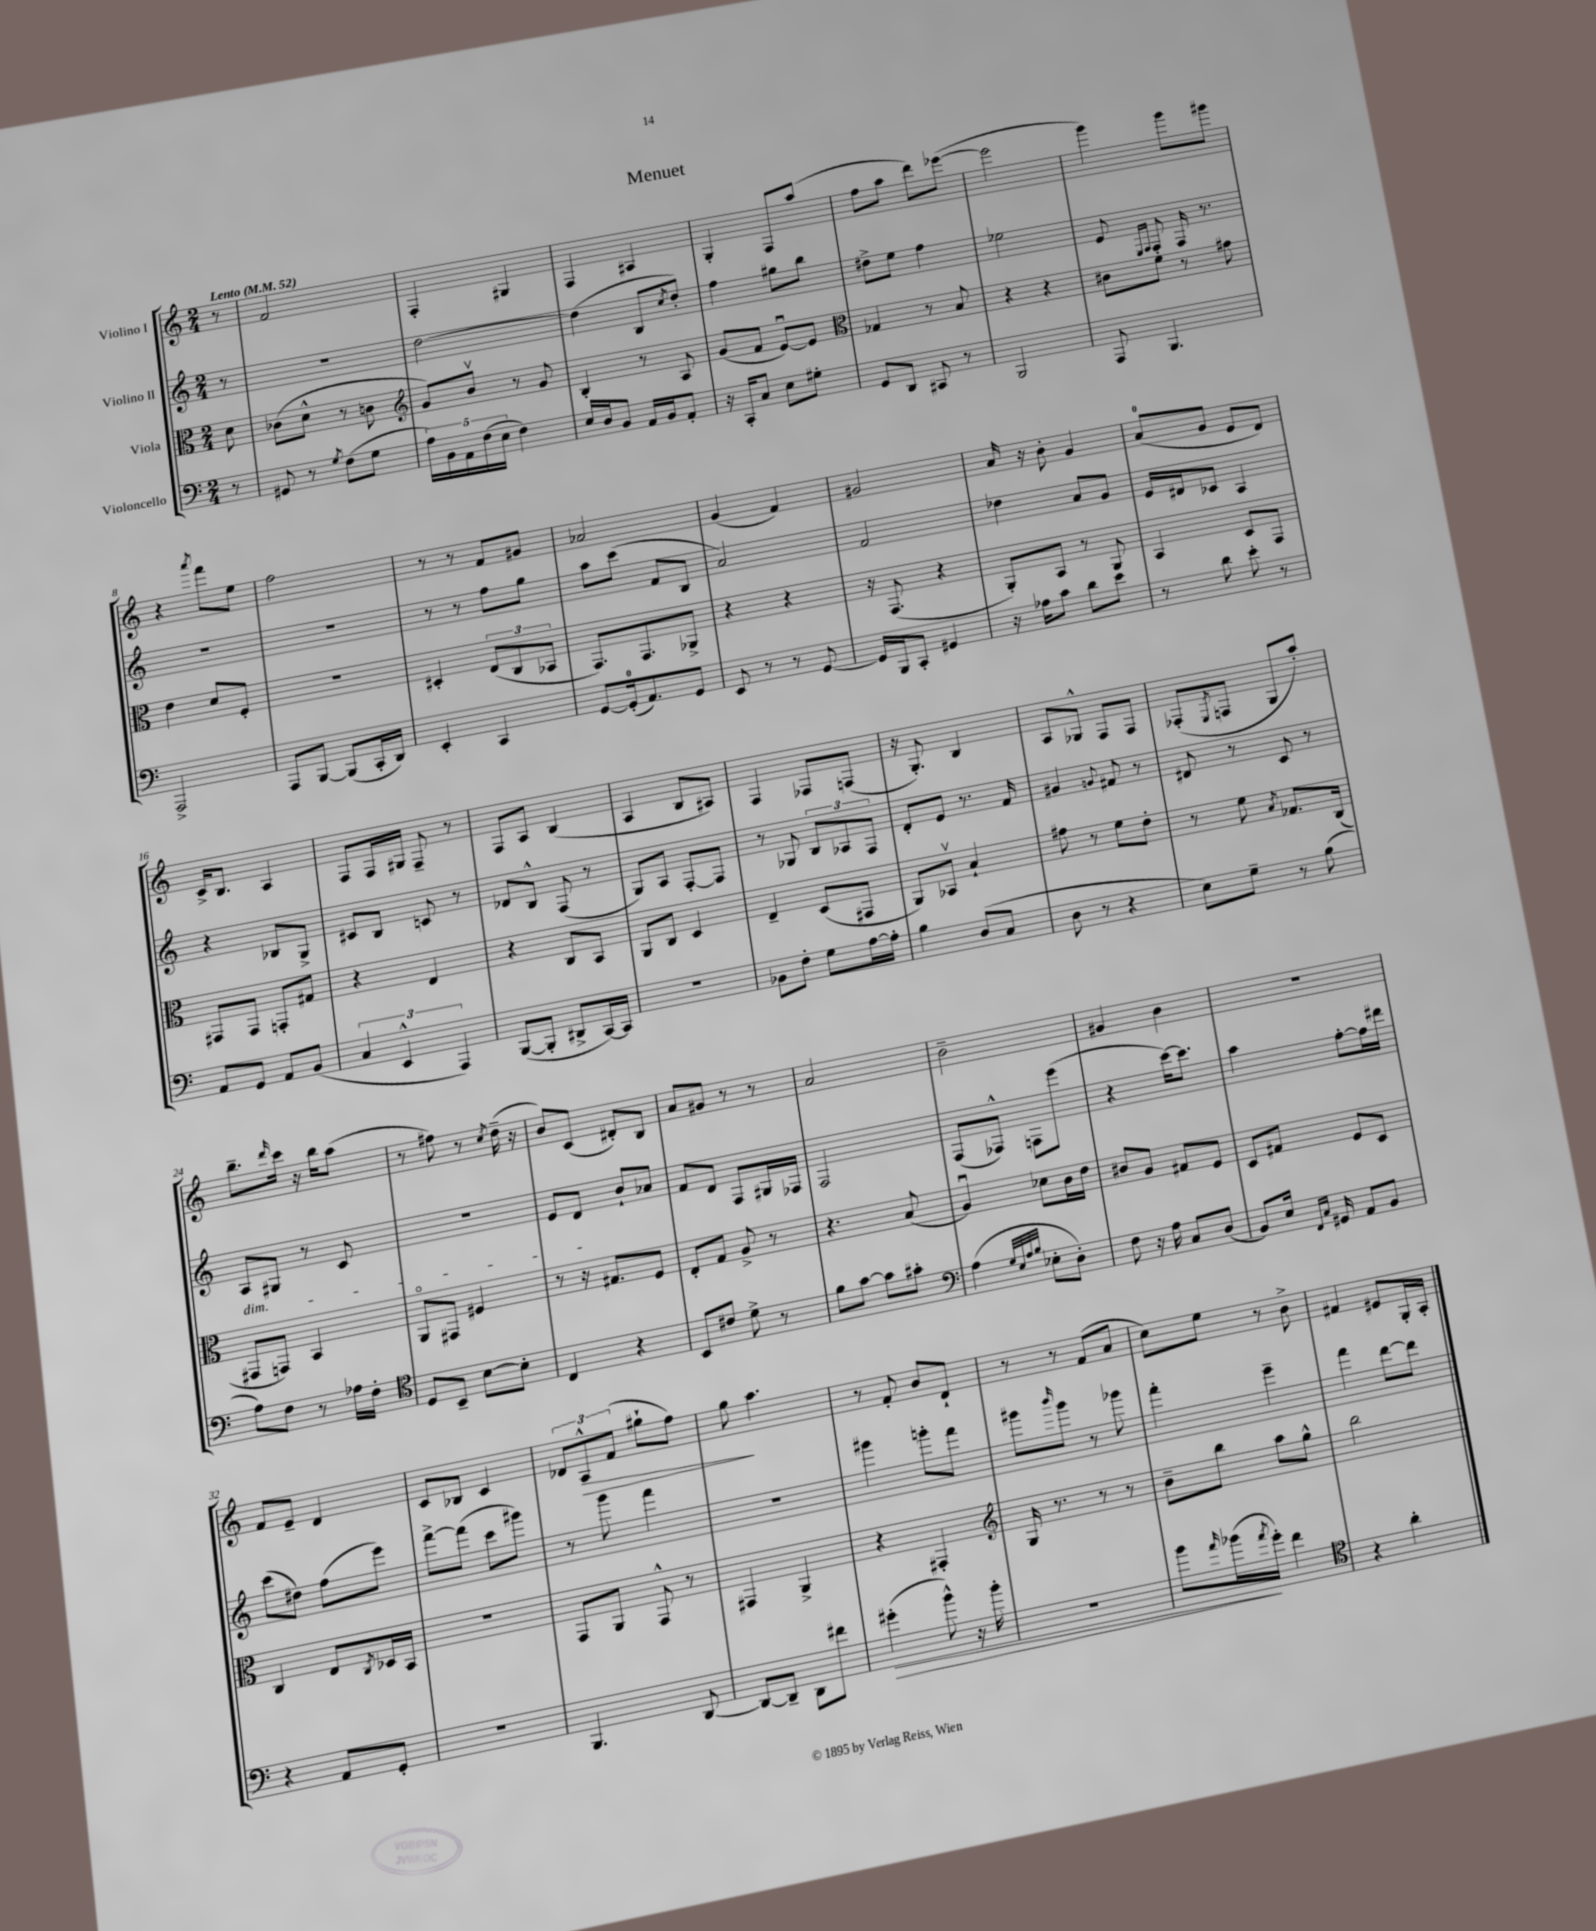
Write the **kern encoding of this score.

**kern	**kern	**kern	**kern
*staff4	*staff3	*staff2	*staff1
*clefF4	*clefC3	*clefG2	*clefG2
*k[]	*k[]	*k[]	*k[]
*M2/4	*M2/4	*M2/4	*M2/4
*MM52	*MM52	*MM52	*MM52
8r	8d	8r	8r
=	=	=	=
8GG#	(8c-	2r	2f
8r	8d^^	.	.
8qG	.	.	.
(8F	8r	.	.
8G	8c	.	.
=	=	=	=
*	*clefG2	*	*
20A)	8g)	[2dd	4F'
20BB	.	.	.
20AA	.	.	.
.	8bv	.	.
(20F	.	.	.
20E	.	.	.
4F)	8r	.	4G#
.	8g	.	.
=	=	=	=
16E	4B'	(4dd]	4F
16D	.	.	.
8BB	.	.	.
16AA	8r	8B	4A#
16BB	.	.	.
.	.	8qcc	.
8AA'	8A	8dd')	.
=	=	=	=
16r	(8g	4ff	4G'
16CC'	.	.	.
8C	8f	.	.
8E	[8eu)	8gg#	8F
8G#'	8e]	8bb	(8aa
=	=	=	=
*	*clefC3	*	*
8GG	4G-	8dd#^	8ff
8DD	.	8ee	8aa
8CC#	8r	4ff	8ddd)
8r	8B	.	([8eee-
=	=	=	=
2BBB	4r	2ee-	2eee-]
.	4r	.	.
=	=	=	=
8AAA	8c#	8e	4ggg)
.	.	16qqE	.
.	.	16qqF	.
4.BBB	8f	8F'	.
.	8r	16F	8ggg
.	.	8.r	.
.	8g#	.	8ggg#
=	=	=	=
2AAA^	4e	2r	4r
.	.	.	8qaaa
.	8d	.	8fff
.	8F'	.	8ee
=	=	=	=
8AAA	2r	2r	2ff
[8BBB	.	.	.
(8BBB]	.	.	.
16CC'	.	.	.
16DD)	.	.	.
=	=	=	=
4EE'	4D#'	8r	8r
.	.	8r	8r
4CC	(12E	8ff	8f
.	12C	.	.
.	.	8gg	8g#
.	12BB-	.	.
=	=	=	=
[8GG	8.GG)	8aa	2a-
(16GG']	.	(8ccc	.
8.AA)	8.GG	.	.
.	.	8f	.
8GG	8AA-^	8B	.
=	=	=	=
8EE	4r	2a)	(4g
8r	.	.	.
8r	4r	.	4f)
[8GG	.	.	.
=	=	=	=
16GG]	16r	2f	2g#
16BBB	(8.GG	.	.
8CC'	.	.	.
4GG#	4r	.	.
=	=	=	=
16r	8AA')	4dd-	16a
16A-	.	.	16r
8c	8BB	.	8b'
8d	8r	8a	4g
8e	8AA	8g	.
=	=	=	=
8r	4BB	16e	(8a
.	.	16d#	.
8d	.	8c-	8g
8e'	8D	4A	8e
8r	8GG	.	8d)
=	=	=	=
8AA	8GG#	4r	16c^
.	.	.	8.B
8GG	8GG#	.	.
8AA	8GG'	8B-	4A
(8BB	8G#	8G^	.
=	=	=	=
6C	4r	8c#	8F
.	.	8B	16F
6EE^^	.	.	.
.	.	.	16G#
.	4E	8c	8F~
6AAA)	.	.	.
.	.	8r	8r
=	=	=	=
([8BBB	4r	8d-	8F
8BBB']	.	8B^^	8A
8DD#^	8C	(8F	(4B
[16CC)	8BB	8r	.
16CC]	.	.	.
=	=	=	=
2r	8AA	8G)	4A
.	8C	8A	.
.	4D	[8F'	8B
.	.	8F]	8A#)
=	=	=	=
8BB-	4E~	8r	4F
8F'	.	8G-	.
8G	(8D	12B	8F-
.	.	12A-	.
[16A	8GG#	.	(8F
.	.	12F	.
16A']	.	.	.
=	=	=	=
4B	8AA)	8d'	16r
.	.	.	8.G')
.	8BB-v	8e	.
(8D	4B`	8.r	4B
8C	.	.	.
.	.	16f	.
=	=	=	=
8D	8g#	4g#	8A
8r	8r	.	8G-^^
.	.	8qqg	.
4r	8f	8f#	8F
.	8e'	8r	8F
=	=	=	=
8E)	8r	8d#	(8F-'
.	.	.	8qE
8G~	8f	8r	8F
.	8qB	.	.
8r	8.G-	8c	8G
(8B	.	8r	8aa')
.	(16C	.	.
=	=	=	=
8A)	8GG#	8A	8.bb~
8F	8GG)	8G#	.
.	.	.	16qqddd
.	.	.	16ccc
8r	4BB	8r	16r
.	.	.	16bb
16A-	.	8c	(8aa
16F'	.	.	.
=	=	=	=
*clefC4	*	*	*
8D	8AAo	2r	8r
8BB~	8GG#	.	8ff#)
[8B	4F#	.	8r
.	.	.	8qcc
8B']	.	.	(16dd~
.	.	.	16r
=	=	=	=
4C	8r	8e	8b)
.	16r	8d	(8c
.	8.G#	.	.
4r	.	8b`	8d#')
.	8F	8a-	8B
=	=	=	=
8BB	8E'	8f	8a
8c#	8G	8d	8g#
8d^	8A^	8F	8r
8r	8r	16G#	8r
.	.	16F-	.
=	=	=	=
8f	4.r	2F	2a
[8g	.	.	.
8g]	.	.	.
8g#'	(8B	.	.
=	=	=	=
*clefF4	*	*	*
(4A	4Au)	(8F	2b~
.	.	8F-^^)	.
32qqG	.	.	.
32qqE	.	.	.
32qqA	.	.	.
32qqB	.	.	.
8E-'	8d-	8F	.
8D')	16c	(8eee	.
.	16e	.	.
=	=	=	=
8F	8c#	4r	4g#
16r	8A	.	.
16A	.	.	.
8C	8G#	[16ccc)	4b
.	.	8.ccc]	.
(8D	8F	.	.
=	=	=	=
8BB)	8D	4aa	2r
16E	8G#	.	.
16qqFF	.	.	.
16qqC	.	.	.
16GG#	.	.	.
8AA	8F	[8ff'	.
8BB	8D	16ff]	.
.	.	16ddd#	.
=	=	=	=
4r	4C	(8ccc	8f
.	.	8dd#)	8e~
8AA	8E	(8ff	4d
.	8qC	.	.
8GG'	16D-	8eee)	.
.	16BB	.	.
=	=	=	=
2r	2r	[8fff^	8c
.	.	(8fff]	8B-
.	.	8ccc	4c
.	.	8ggg#)	.
=	=	=	=
4.BBB	8GG	8r	12d-
.	.	.	12A^^
.	8AA	8ggg	.
.	.	.	(12f
.	8GG^^	4fff	8gg#`
[8DD	8r	.	8ff)
=	=	=	=
8DD_	4GG#	2r	8gg
8DD~]	.	.	4.aa
8DD	4AA^	.	.
8f#	.	.	.
=	=	=	=
(4g#'	4r	4ggg#	8r
.	.	.	8f'
8b^^)	4GG#'	8ggg'	8b
16r	.	8fff	8d`
16b'	.	.	.
=	=	=	=
*	*clefG2	*	*
2r	16G	8ggg#	8r
.	8.r	.	.
.	.	16qqbbb	.
.	.	8ggg#	8r
.	8r	8r	(8f
.	8r	8ggg-	8a
=	=	=	=
8b	8b~	4fff'	8cc)
16qqa	.	.	.
(16b-	8bb	.	8ee
8qa	.	.	.
16g')	.	.	.
4f	8aa	4eee~	8r
.	8gg^^	.	8b^
=	=	=	=
*clefC4	*	*	*
4r	2bb	4fff	4f#
4a'	.	[8ddd	8e#
.	.	8ddd]	16G'
.	.	.	16A'
==	==	==	==
*-	*-	*-	*-
